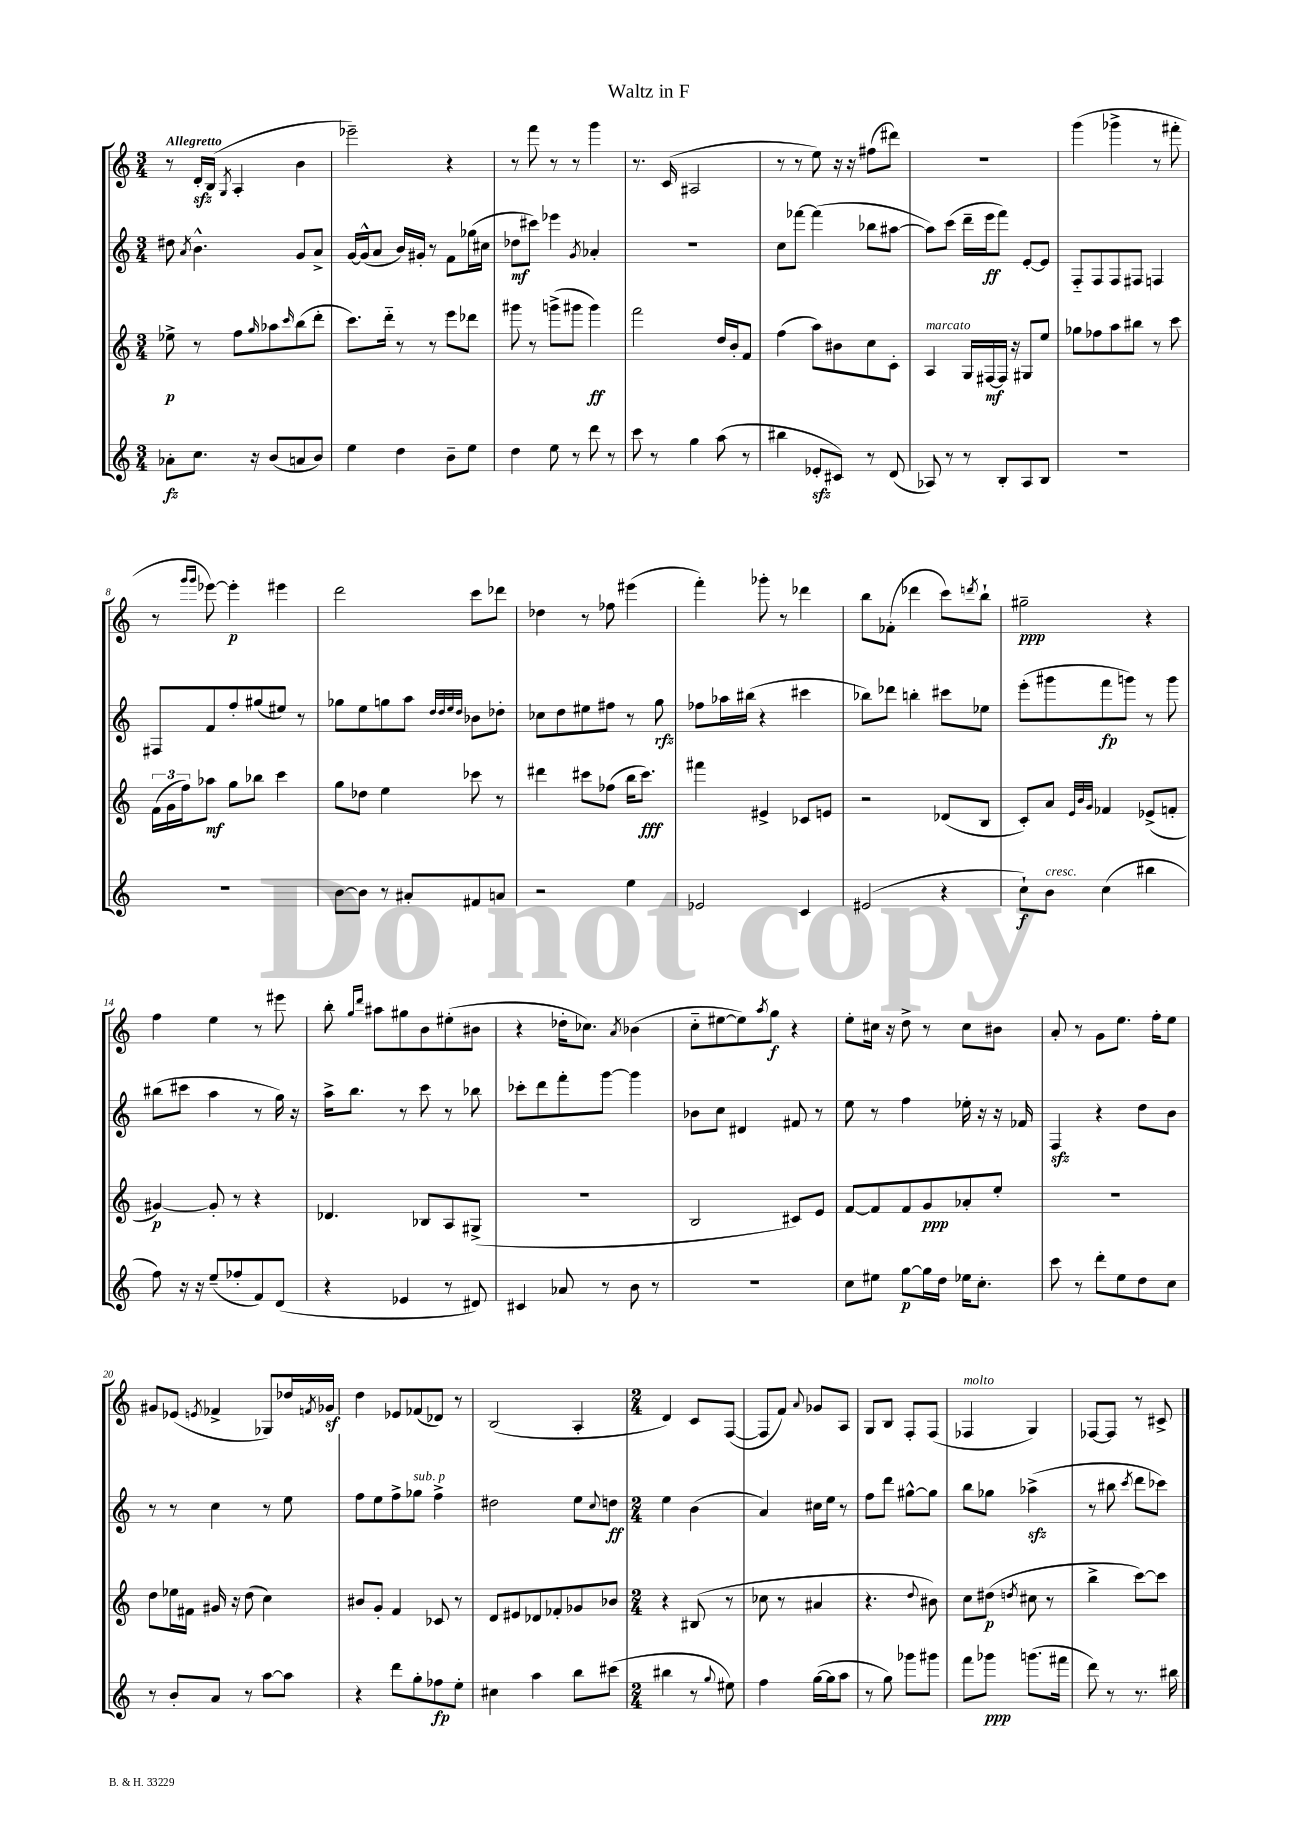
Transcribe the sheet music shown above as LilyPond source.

\header { title = "Waltz in F" }
<<
\new StaffGroup <<
\new Staff = "s0" {
    \clef treble \key c \major \numericTimeSignature \time 3/4 \tempo "Allegretto"
    r8 d'16-.\sfz b16( \acciaccatura { g8 } a4-. b'4 |
    ees'''2--) r4 |
    r8 f'''8 r8 r8 g'''4 |
    r8. c'16( ais2 |
    r8 r8 e''8) r16 r16 fis''8( dis'''8) |
    R2. |
    g'''4( ges'''4-> r8 fis'''8-. |
    r8 \grace { g'''16 g'''16 } ees'''8~) ees'''4-.\p eis'''4 |
    d'''2 c'''8 des'''8 |
    des''4 r8 fes''8 eis'''4( |
    f'''4-.) ges'''8-. r8 des'''4 |
    b''8 fes'8-.( des'''4 c'''8) \acciaccatura { d'''8 } b''8-! |
    gis''2--\ppp r4 |
    f''4 e''4 r8 eis'''8 |
    b''8-. \grace { g''16 d'''16 } ais''8 gis''8 b'8 eis''8-.( bis'8 |
    r4 des''16-. ces''8.) \acciaccatura { a'8 } bes'4( |
    c''8-_ eis''8~ eis''8) \acciaccatura { a''8 } g''8\f r4 |
    e''8-. cis''16 r16 d''8-> r8 cis''8 bis'8 |
    a'8-. r8 g'8 e''8. f''16-. e''8 |
    gis'8 ees'8( \acciaccatura { e'8 } fes'4-> ges8) des''16 \acciaccatura { f'8 } ges'16\sf |
    d''4 ees'8 fes'8( des'8) r8 |
    b2( a4-. |
    \numericTimeSignature \time 2/4 d'4) c'8 f8~( |
    f8 f'8) \appoggiatura { a'8 } ges'8 a8 |
    g8 b8 f8-. f8( |
    fes4^\markup { \italic "molto" } g4) |
    fes8~ fes8 r8 cis'8-> \bar "|." |
}
\new Staff = "s1" {
    \clef treble \key c \major \numericTimeSignature \time 3/4
    dis''8 \acciaccatura { a'8 } b'4.-^ g'8 a'8-> |
    g'16~ g'16-^( a'8 b'16) gis'16-. r8 f'8 ges''16( cis''16 |
    des''8\mf cis'''8) ees'''4 \acciaccatura { g'8 } aes'4-. |
    R2. |
    c''8 fes'''8~ fes'''4( bes''8 ais''8~ |
    ais''8) c'''8( d'''16-- e'''16\ff f'''8) e'8~-. e'8 |
    f8-_ f8 f8 fis8 f4 |
    fis8 f'8 f''8-. gis''8( eis''8) r8 |
    ges''8 e''8 g''8 a''8 \grace { d''32 d''32 e''32 d''32 } bes'8 des''8-. |
    ces''8 d''8 eis''8 fis''8 r8 g''8\rfz |
    fes''8 aes''16 bis''16( r4 cis'''4 |
    bes''8) des'''8 b''4-. cis'''8 ees''8 |
    e'''8-.( gis'''8 f'''8\fp g'''8) r8 g'''8 |
    bis''8( cis'''8 a''4 r8 g''16) r16 |
    a''16-> b''8. r8 c'''8 r8 bes''8 |
    ces'''8-. d'''8 f'''8-. g'''8~ g'''4 |
    bes'8 c''8 dis'4 fis'8 r8 |
    e''8 r8 f''4 ees''16-. r16 r16 fes'16 |
    f4\sfz r4 d''8 b'8 |
    r8 r8 c''4 r8 e''8 |
    f''8 e''8 f''8-> ges''8^\markup { \italic "sub. p" } f''4-> |
    dis''2 e''8 \appoggiatura { c''8 } d''8\ff |
    \numericTimeSignature \time 2/4 e''4 b'4( |
    a'4) cis''16 e''16 r8 |
    f''8 d'''8 gis''8~-^ gis''8 |
    b''8 ges''8 aes''4->\sfz( |
    r8 bis''8 \acciaccatura { c'''8 } d'''8 ces'''8) \bar "|." |
}
\new Staff = "s2" {
    \clef treble \key c \major \numericTimeSignature \time 3/4
    ees''8->\p r8 f''8 \grace { g''16 } aes''8 \grace { c'''16 } b''8( d'''8-. |
    c'''8.) d'''16-_ r8 r8 e'''8 des'''8 |
    gis'''8 r8 g'''8->( gis'''8 gis'''4\ff) |
    f'''2 d''16 b'16-. f'8 |
    f''4( a''8) bis'8 c''8 c'8-. |
    a4^\markup { \italic "marcato" } g16 fis16~\mf fis16 r16 gis8 e''8 |
    ges''8 fes''8 a''8 bis''8 r8 c'''8 |
    \tuplet 3/2 { f'16( g'16 f''16) } aes''8\mf g''8 bes''8 c'''4 |
    g''8 des''8 e''4 ces'''8 r8 |
    dis'''4 cis'''8 fes''8( b''16 cis'''8.\fff) |
    fis'''4 eis'4-> ces'8 e'8 |
    r2 des'8( b8 |
    c'8-.) a'8 \grace { e'32 b'32 g'32 } fes'4 ees'8->( f'8-. |
    gis'4~\p) gis'8-. r8 r4 |
    des'4. bes8 a8 gis8->( |
    R2. |
    b2 cis'8) e'8 |
    f'8~ f'8 f'8 g'8\ppp aes'8-. e''8-. |
    R2. |
    d''8 ees''16 fis'16 gis'16 r16 d''8( c''4) |
    bis'8 g'8-. f'4 ces'8 r8 |
    d'8 eis'8 des'8 fes'8-. ges'8 bes'8 |
    \numericTimeSignature \time 2/4 r4 bis8( r8 |
    ces''8 r8 ais'4 |
    r4. \appoggiatura { d''8 } bis'8) |
    c''8 dis''8\p( \acciaccatura { d''8 } cis''8 r8 |
    b''4-> c'''8~) c'''8 \bar "|." |
}
\new Staff = "s3" {
    \clef treble \key c \major \numericTimeSignature \time 3/4
    aes'8-.\fz c''8. r16 b'8( a'8 b'8) |
    e''4 d''4 b'8-- e''8 |
    d''4 e''8 r8 d'''8 r8 |
    c'''8 r8 g''4 a''8( r8 |
    bis''4 ees'8-.\sfz cis'8) r8 d'8( |
    aes8) r8 r8 b8-. aes8 b8 |
    R2. |
    R2. |
    b'8~ b'8 r8 ais'8-. fis'8 a'8 |
    r2 e''4 |
    ees'2 c'4 |
    eis'2( r4 |
    c''8-!\f) b'8^\markup { \italic "cresc." } c''4( bis''4 |
    f''8) r16 r16 e''8--( fes''8-. f'8) d'8( |
    r4 ees'4 r8 dis'8) |
    cis'4 aes'8 r8 b'8 r8 |
    R2. |
    c''8 eis''8 g''8~\p g''16 d''16 ees''16 c''8.-. |
    c'''8 r8 d'''8-. e''8 d''8 c''8 |
    r8 b'8-. a'8 r8 a''8~ a''8 |
    r4 d'''8 g''8-. fes''8\fp e''8-. |
    cis''4 a''4 b''8 cis'''8( |
    \numericTimeSignature \time 2/4 bis''4 r8 \appoggiatura { g''8 } eis''8) |
    f''4 g''16~( g''16 a''8 |
    r8 g''8) ges'''8 gis'''8 |
    f'''8 ges'''8\ppp g'''8.( fis'''16 |
    d'''8) r8 r8. bis''16 \bar "|." |
}
>>
>>
